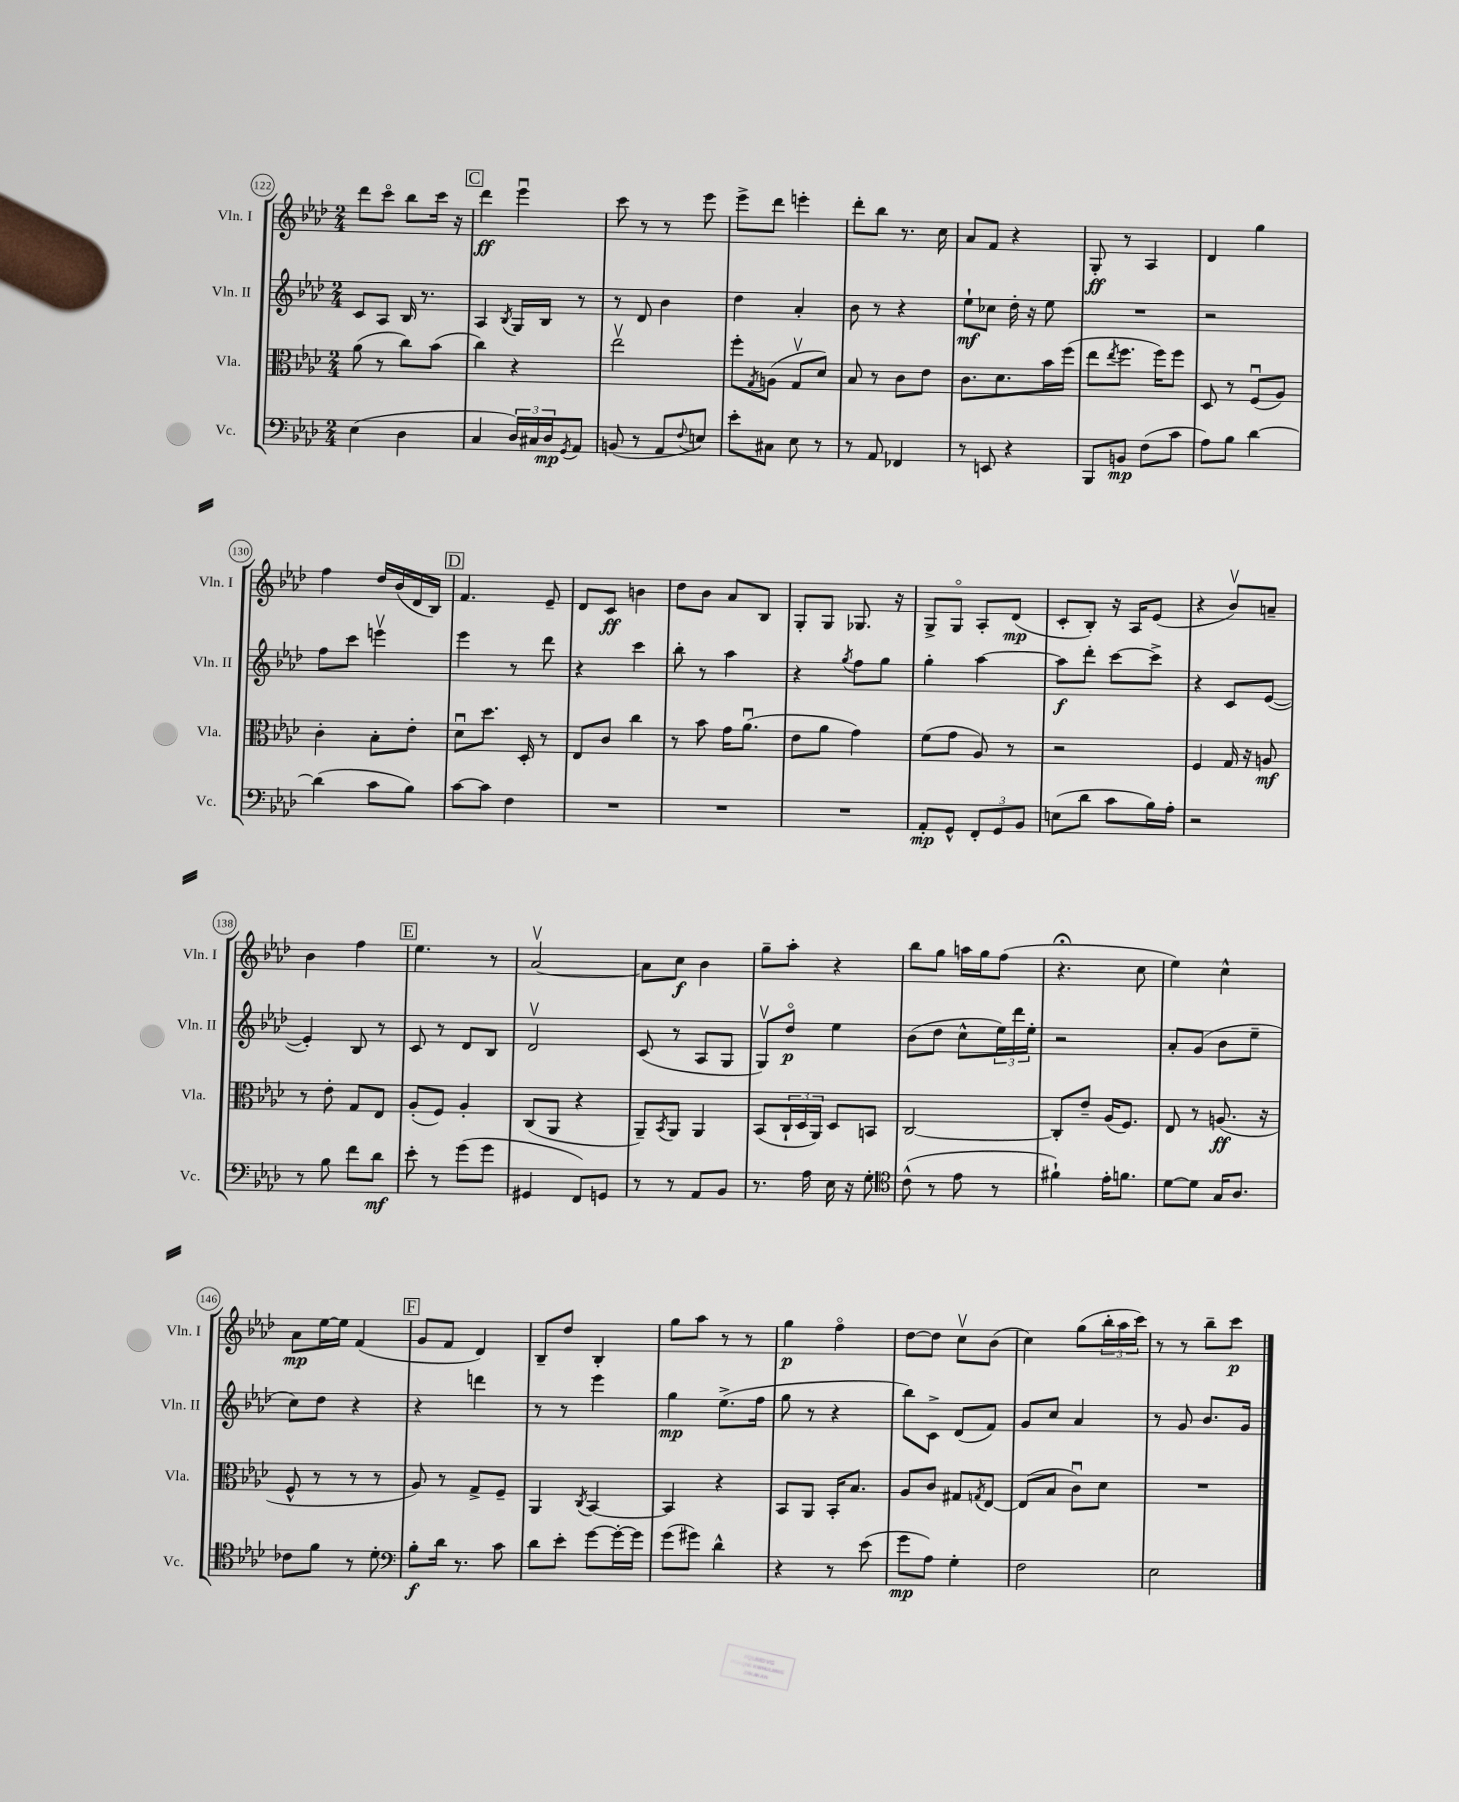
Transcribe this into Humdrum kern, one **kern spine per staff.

**kern	**kern	**kern	**kern
*staff4	*staff3	*staff2	*staff1
*clefF4	*clefC3	*clefG2	*clefG2
*k[b-e-a-d-]	*k[b-e-a-d-]	*k[b-e-a-d-]	*k[b-e-a-d-]
*M2/4	*M2/4	*M2/4	*M2/4
(4E-	(8a-	8c	8ddd-
.	8r	8A-	8ccco
4D-	8cc)	16B-	8bb-
.	.	8.r	.
.	(8b-	.	16ccc
.	.	.	16r
=	=	=	=
4C	4cc)	4A-	4ddd-
.	.	8qB-	.
24D-)	4r	16G	4eee-u
24C#	.	.	.
.	.	16B-	.
24D-	.	.	.
8qGG	.	.	.
8AA-	.	8r	.
=	=	=	=
(8BB	2ee-v	8r	8ccc
8r	.	8d-	8r
8AA-	.	4b-	8r
8qqF	.	.	.
8E)	.	.	8eee-
=	=	=	=
8e-'	8ff'	4dd-	8eee-^
.	8qG	.	.
8C#	(8A	.	8ddd-
8E-	8Gv	4a-'	4eee'
8r	8d-)	.	.
=	=	=	=
8r	8B-	8b-	8ddd-'
8AA-	8r	8r	8bb-
4FF-	8c	4r	8.r
.	8e-	.	.
.	.	.	16cc
=	=	=	=
8r	8.c	8ee-`	8a-
8EE	.	8cc-	8f
.	8.d-	.	.
4r	.	16dd-'	4r
.	.	16r	.
.	16b-	8ee-	.
.	(16ff	.	.
=	=	=	=
8BBB-	8ee-	2r	8G'
.	8qee-	.	.
8BB	8.ff	.	8r
(8F	.	.	4A-
.	16ff)	.	.
8c	8ff	.	.
=	=	=	=
8A-)	8D-	2r	4d-
8B-	8r	.	.
[4d-	(8Fu	.	4gg
.	8A-)	.	.
=	=	=	=
(4d-]	4c'	8ff	4ff
.	.	8ccc	.
8c	8B-'	4eeev	16dd-
.	.	.	(16b-
8B-)	8e-'	.	16d-
.	.	.	16B-)
=	=	=	=
[8c	8d-u	4eee-	4.f
8c]	8.dd-	.	.
4F	.	8r	.
.	16D-'	.	.
.	8r	8ddd-	8e-~
=	=	=	=
2r	8E-	4r	8d-
.	8c	.	8c
.	4cc	4ccc	4b
=	=	=	=
2r	8r	8bb-'	8dd-
.	8b-	8r	8b-
.	16g	4aa-	8a-
.	(8.a-u	.	.
.	.	.	8B-
=	=	=	=
2r	8e-	4r	8G'
.	8a-	.	8G
.	.	8qgg	.
.	4g)	8ff	8.G-
.	.	8gg	.
.	.	.	16r
=	=	=	=
8AA-'	(8f	4gg'	8G^
8GG^^	8g	.	8Go
12FF'	8A-)	[4aa-	8A-'
12GG	.	.	.
.	8r	.	(8d-
12BB-	.	.	.
=	=	=	=
(8E	2r	8aa-]	8c'
8d-	.	8ddd-'	8B-')
8c	.	[8ccc	16r
.	.	.	16A-
16B-)	.	8ccc^]	(8e-
16A-'	.	.	.
=	=	=	=
2r	4F	4r	4r
.	16G	8c	8b-v)
.	16r	.	.
.	8A	([8e-	8a~
=	=	=	=
8r	8r	4e-'])	4b-
8B-	8e-'	.	.
8f	8G	8B-	4ff
8d-	8E-	8r	.
=	=	=	=
8e-'	(8A-'	8c	4.ee-
8r	8F)	8r	.
(8g	4A-'	8d-	.
8g	.	8B-	8r
=	=	=	=
4GG#	(8C	2d-v	[2a-v
.	8AA-	.	.
8FF)	4r	.	.
8GG	.	.	.
=	=	=	=
8r	8AA-~)	(8c	8a-]
.	8qBB-	.	.
8r	8AA-	8r	8cc
8AA-	4AA-	8A-	4b-
8BB-	.	8G	.
=	=	=	=
8.r	(8BB-	8Gv)	8gg~
.	24C`	8dd-o	8aa-'
.	24D-	.	.
16A-	.	.	.
.	24AA-)	.	.
16E-	8D-	4ee-	4r
16r	.	.	.
8G'	8BB	.	.
=	=	=	=
*clefC4	*	*	*
(8c^^	[2C	(8b-	8bb-
8r	.	8dd-	8gg
8e-	.	8cc^^	16aa
.	.	.	16gg
8r	.	24ee-)	(8ff
.	.	24ddd-	.
.	.	24ee-'	.
=	=	=	=
4f#`)	8C']	2r	4.r;
.	8e-~	.	.
16e-'	(16A-	.	.
8.f	8.F)	.	.
.	.	.	8cc
=	=	=	=
[8d-	8E-	8a-'	4ee-)
8d-]	8r	(8g	.
16G	(8.A	8b-	4cc^^
8.A-	.	.	.
.	.	8ee-~	.
.	16r	.	.
=	=	=	=
8c-	8F^^	8cc)	8a-
8f	8r	8dd-	[16ee-
.	.	.	16ee-]
8r	8r	4r	(4f
8d-'	8r	.	.
=	=	=	=
*clefF4	*	*	*
8B-'	8A-)	4r	8g
16d-	8r	.	8f
8.r	.	.	.
.	8G^	4ddd	4d-)
8c	8F~	.	.
=	=	=	=
8d-	4AA-	8r	8B-~
8e-'	.	8r	8dd-
.	8qC	.	.
[8g	[4BB-	4eee-	4B-'
16g'_	.	.	.
16g]	.	.	.
=	=	=	=
(8g	4BB-]	4gg	8gg
8g#)	.	.	8aa-
4d-^^	4r	(8.ee-^	8r
.	.	.	8r
.	.	16ff	.
=	=	=	=
4r	8BB-	8gg	4gg
.	8AA-	8r	.
8r	16BB-'	4r	4ffo
.	8.B-	.	.
(8e-	.	.	.
=	=	=	=
8g	8A-	8bb-)	[8dd-
8A-)	8c	8c^	8dd-]
4G'	8G#	(8d-	8ccv
.	8qG	.	.
.	[8E-	8f)	(8b-
=	=	=	=
2F	(8E-]	8g	4cc)
.	8B-	8cc	.
.	8cu)	4a-	(8gg
.	8d-	.	24bb-'
.	.	.	24aa-
.	.	.	24ccc)
=	=	=	=
2E-	2r	8r	8r
.	.	8g	8r
.	.	8.b-	8bb-~
.	.	.	8ccc
.	.	16g	.
==	==	==	==
*-	*-	*-	*-
